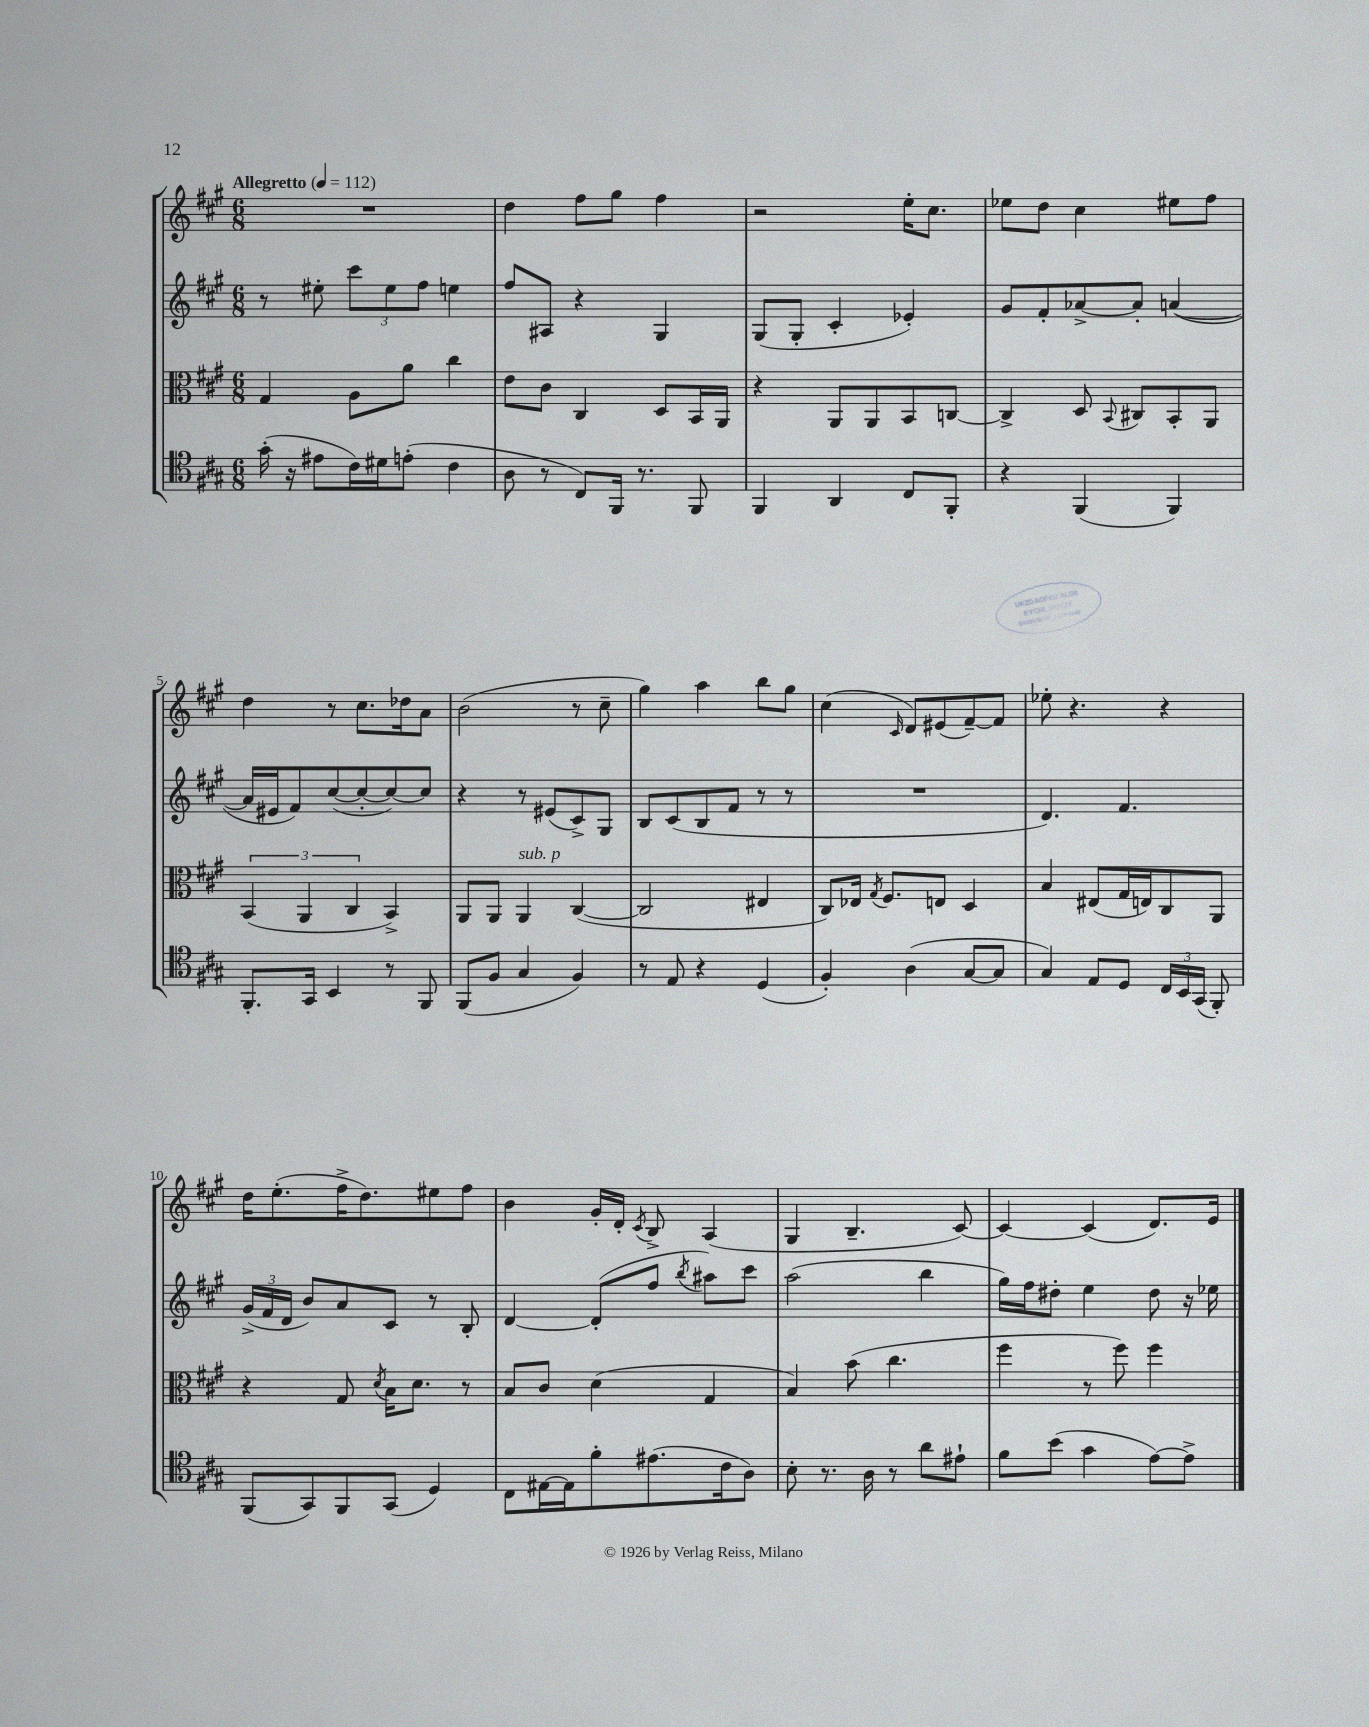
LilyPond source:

<<
\new StaffGroup <<
\new Staff = "s0" {
    \clef treble \key a \major \numericTimeSignature \time 6/8 \tempo "Allegretto" 4 = 112
    \autoBeamOff R2. |
    d''4 fis''8[ gis''8] fis''4 |
    r2 e''16[-. cis''8.] |
    ees''8[ d''8] cis''4 eis''8[ fis''8] |
    d''4 r8 cis''8.[ des''16 a'8] |
    b'2( r8 cis''8-- |
    gis''4) a''4 b''8[ gis''8] |
    cis''4( \grace { cis'16 } d'8[) eis'8( fis'8~--) fis'8] |
    ees''8-. r4. r4 |
    d''16[ e''8.-.( fis''16-> d''8.) eis''8 fis''8] |
    b'4 gis'16[-. d'16]-. \acciaccatura { cis'8 } b8-> a4( |
    gis4 b4.-- cis'8~) |
    cis'4~ cis'4( d'8.[) e'16] \bar "|." |
}
\new Staff = "s1" {
    \clef treble \key a \major \numericTimeSignature \time 6/8
    \autoBeamOff r8 eis''8-. \tuplet 3/2 { cis'''8[ eis''8 fis''8] } e''4 |
    fis''8[ ais8] r4 gis4 |
    gis8[( gis8]-. cis'4-. ees'4-.) |
    gis'8[ fis'8-. aes'8~-> aes'8]-. a'4~( |
    a'16[ eis'16 fis'8) cis''8~( cis''8~-. cis''8~) cis''8] |
    r4 r8 eis'8[( cis'8->) gis8] |
    b8[ cis'8( b8 fis'8] r8 r8 |
    R2. |
    d'4.) fis'4. |
    \tuplet 3/2 { gis'16[->( fis'16 d'16] } b'8[) a'8 cis'8] r8 b8-. |
    d'4~ d'8[-.( fis''8] \acciaccatura { b''8 } ais''8[) cis'''8] |
    a''2( b''4 |
    gis''16[) fis''16 dis''8]-. e''4 dis''8 r16 ees''16 \bar "|." |
}
\new Staff = "s2" {
    \clef alto \key a \major \numericTimeSignature \time 6/8
    \autoBeamOff gis4 a8[ a'8] cis''4 |
    e'8[ cis'8] cis4 d8[ b,16 a,16] |
    r4 a,8[ a,8 b,8 c8]~ |
    c4-> d8 \appoggiatura { b,8 } cis8[ b,8-. a,8] |
    \tuplet 3/2 { b,4( a,4 cis4 } b,4->) |
    a,8[ a,8] a,4^\markup { \italic "sub. p" } cis4~( |
    cis2 eis4 |
    cis8[) ees16] \acciaccatura { gis8 } fis8.[ e8] d4 |
    b4 eis8[( gis16 e16) cis8 a,8] |
    r4 gis8 \acciaccatura { d'8 } b16[ d'8.] r8 |
    b8[ cis'8] d'4( gis4 |
    b4) b'8( cis''4. |
    fis''4 r8 fis''8) fis''4 \bar "|." |
}
\new Staff = "s3" {
    \clef tenor \key a \major \numericTimeSignature \time 6/8
    \autoBeamOff gis'16-.( r16 eis'8[ cis'16) dis'16 e'8]-.( cis'4 |
    a8 r8 cis8[) fis,16] r8. fis,8 |
    fis,4 a,4 cis8[ fis,8]-. |
    r4 fis,4( fis,4) |
    fis,8.[-. gis,16] b,4 r8 fis,8 |
    fis,8[( fis8] gis4 fis4) |
    r8 e8 r4 d4( |
    fis4-.) a4( gis8[~ gis8] |
    gis4) e8[ d8] \tuplet 3/2 { cis16[ b,16 gis,16]( } fis,8-.) |
    fis,8[( gis,8) fis,8 gis,8]( d4) |
    cis8[ eis16~ eis16 fis'8-. eis'8.( cis'16 a8]) |
    b8-. r8. a16 r8 a'8[ eis'8]-! |
    fis'8[ b'8]( gis'4 e'8[~) e'8]-> \bar "|." |
}
>>
>>
